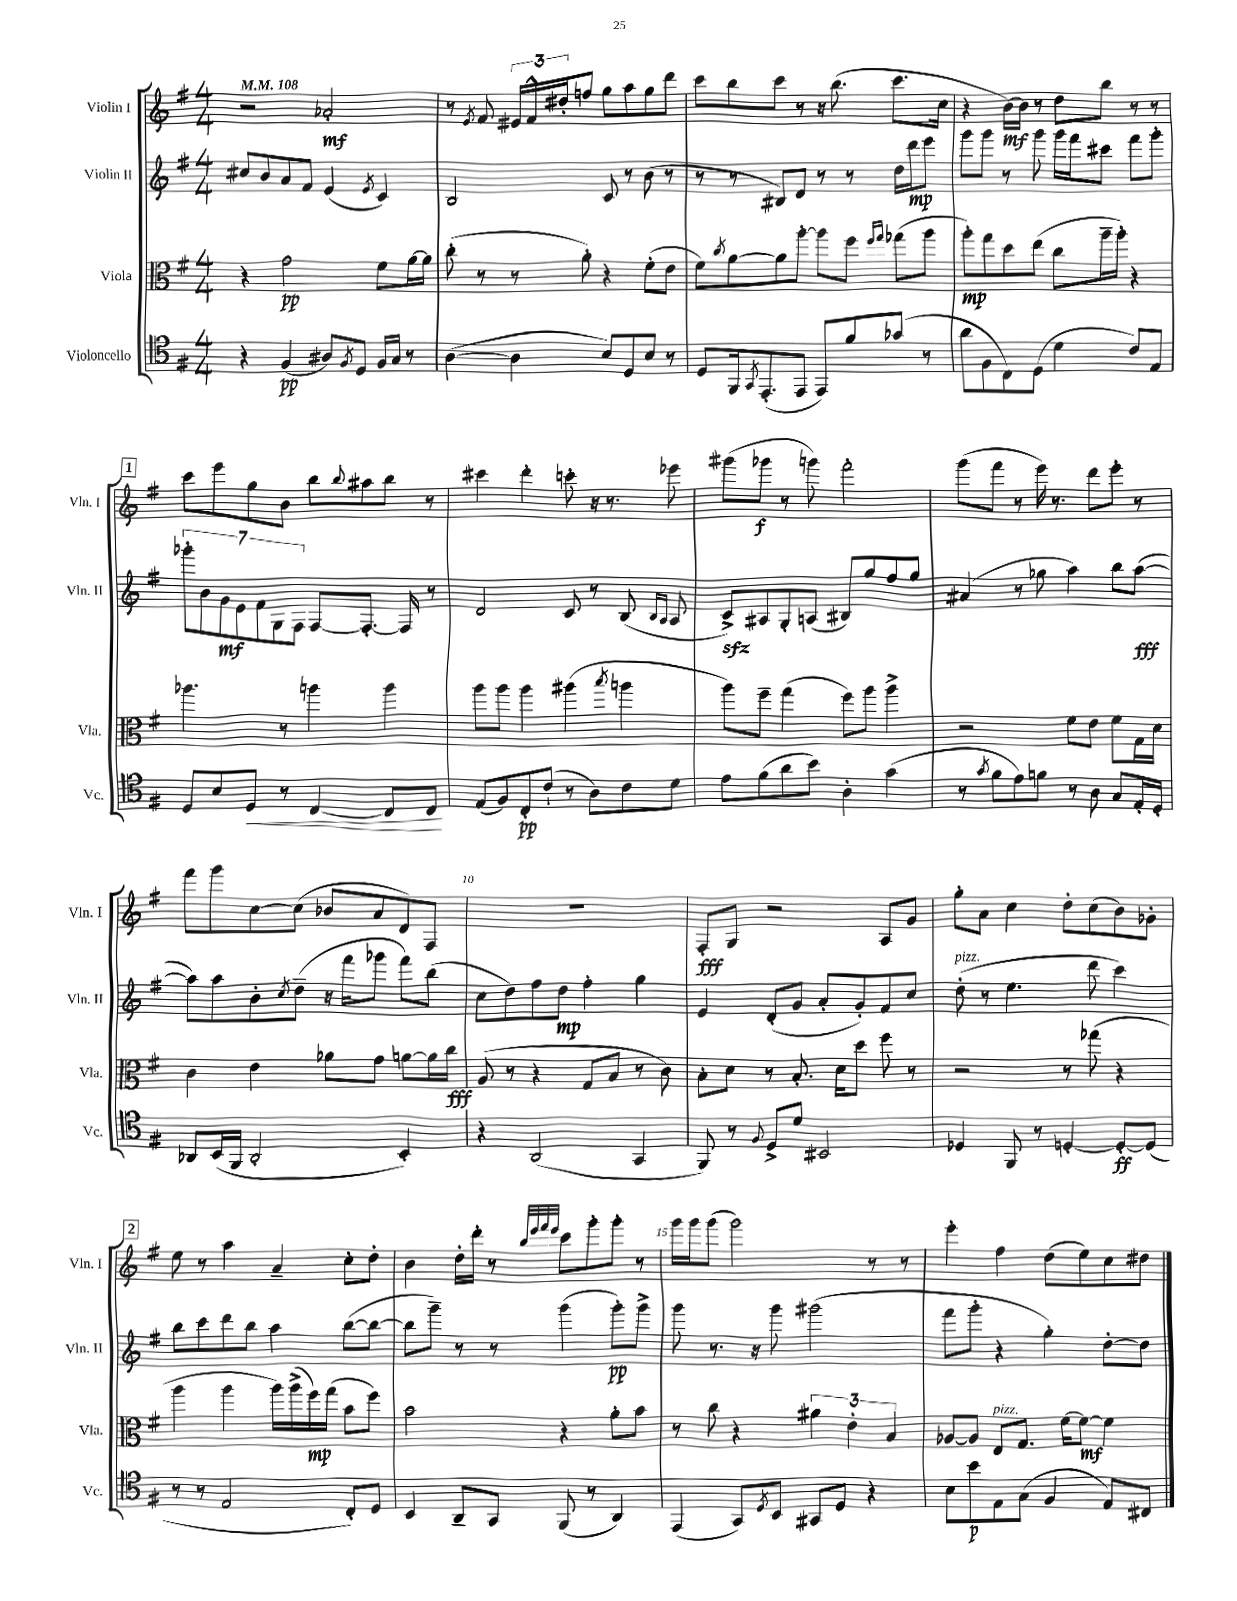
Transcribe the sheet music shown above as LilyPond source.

<<
\new StaffGroup <<
\new Staff = "s0" \with { instrumentName = "Violin I" shortInstrumentName = "Vln. I" } {
    \clef treble \key g \major \numericTimeSignature \time 4/4 \tempo 4 = 108
    r2 aes'2-.\mf |
    r8 \acciaccatura { e'8 } fis'8 \tuplet 3/2 { eis'16 fis'16-^ dis''16-. } f''8 g''8 a''8 g''8 d'''8 |
    c'''8 b''8 c'''8 r8 r16 b''8.( c'''8. c''16 |
    r4 b'16~\mf) b'16 r8 d''8 b''8 r8 r8 |
    \mark \markup { \box "1" } c'''8 e'''8 g''8 b'8 b''8 \appoggiatura { b''8 } ais''8 b''8 r8 |
    cis'''4 d'''4-. c'''8-. r16 r8. ees'''8 |
    gis'''8( ges'''8\f r8 g'''8) fis'''2-. |
    g'''8( fis'''8 r8 e'''16) r8. d'''8 e'''8-. r8 |
    fis'''8 g'''8 c''8~ c''8( bes'8 a'8 d'8) fis8 |
    R1 |
    fis8-.\fff g8 r2 a8 g'8 |
    g''8-. a'8 c''4 d''8-. c''8( b'8) ges'8-. |
    \mark \markup { \box "2" } e''8 r8 a''4 a'4-- c''8-. d''8-. |
    b'4 d''16-. d'''16-. r8 \grace { b''32 e'''32 fis'''32 e'''32 } c'''8 g'''8-. g'''8-. r8 |
    g'''16 g'''16 g'''8( g'''2) r8 r8 |
    e'''4-. fis''4 d''8( e''8) c''8 dis''8 \bar "|." |
}
\new Staff = "s1" \with { instrumentName = "Violin II" shortInstrumentName = "Vln. II" } {
    \clef treble \key g \major \numericTimeSignature \time 4/4
    cis''8 b'8 a'8 fis'8 e'4( \acciaccatura { e'8 } c'4) |
    b2 c'8 r8 b'8( r8 |
    r8 r8 bis8) d'8 r8 r8 d''16 d'''16\mp e'''8 |
    g'''8 g'''8 r8 g'''8 g'''16 fis'''16 cis'''8 fis'''8 g'''8-. |
    \mark \markup { \box "1" } \tuplet 7/4 { ges'''8-. b'8 g'8\mf e'8 fis'8 g8 fis8 } fis8~ fis8.~-. fis16 r8 |
    d'2 c'8 r8 b8( \grace { b16 a16 } a8 |
    c'8->\sfz) ais8 g8-. a8( bis8) g''8 fis''8 g''8 |
    ais'4( r8 ges''8 a''4) b''8 a''8~\fff( |
    a''8) a''8 b'8-. \acciaccatura { c''8 } d''8--( r16 fis'''16 ges'''8 fis'''8) b''8( |
    c''8 d''8) fis''8 d''8\mp fis''4-. g''4 |
    e'4 d'8-.( g'8 a'8-. g'8-.) fis'8 c''8 |
    d''8-.^\markup { \italic "pizz." }( r8 e''4. d'''8 c'''4) |
    \mark \markup { \box "2" } b''8 c'''8 d'''8 b''8 a''4 b''8~( b''8~ |
    b''8 g'''8--) r8 r8 g'''4( g'''8-.\pp) g'''8-> |
    g'''8 r8. r16 g'''8 gis'''2( |
    fis'''8 g'''8-. r4 g''4-.) d''8~-. d''8 \bar "|." |
}
\new Staff = "s2" \with { instrumentName = "Viola" shortInstrumentName = "Vla." } {
    \clef alto \key g \major \numericTimeSignature \time 4/4
    r4 g'2\pp fis'8 a'16~ a'16 |
    c''8-.( r8 r8 a'8-.) r4 fis'8-.( e'8 |
    fis'8) \acciaccatura { c''8 } a'8~ a'8 a''8~-. a''8 fis''8 \grace { fis''16 g''16 } ges''8( a''8 |
    a''8-.\mp) g''8 d''8 e''8( c''8 a''16-- a''16-.) r4 |
    \mark \markup { \box "1" } aes''4. r8 a''4 a''4 |
    a''8 a''8 a''4 ais''4( \acciaccatura { b''8 } a''4 |
    a''8) fis''8-- g''4( fis''8) a''8 a''4-> |
    r2 fis'8 e'8 fis'8 g16 d'16 |
    c'4 e'4 aes'8 g'8 a'8~ a'16 c''16\fff |
    a8( r8 r4 g8 b8 r8 c'8) |
    b8-. d'8 r8 b8.-. d'16 d''8 fis''8 r8 |
    r2 r8 ges''8( r4 |
    \mark \markup { \box "2" } a''4 a''4 a''16) a''16->( fis''16\mp) g''16( b'8 fis''8) |
    b'2 r4 a'8-. b'8 |
    r8 c''8 r4 \tuplet 3/2 { ais'4 e'4-. b4 } |
    aes8~ aes8 e8^\markup { \italic "pizz." } g8. fis'16~ fis'8~\mf fis'4 \bar "|." |
}
\new Staff = "s3" \with { instrumentName = "Violoncello" shortInstrumentName = "Vc." } {
    \clef tenor \key g \major \numericTimeSignature \time 4/4
    r4 fis4\pp( ais8) \acciaccatura { fis8 } d8 fis16 g16 r8 |
    a4~( a4 b8) d8 b8 r8 |
    d8 fis,16 \acciaccatura { g,8 } e,8.-.( e,8 e,8) fis'8 ges'8( r8 |
    a'8 fis8 c8) d8( d'4 c'8) e8 |
    \mark \markup { \box "1" } d8 b8 d8\< r8 c4~ c8 c8\! |
    e8( fis8) c8-.\pp c'8-!( r8 a8) c'8 d'8 |
    e'8 fis'8( a'8 b'8) a4-. g'4( |
    r8 \acciaccatura { g'8 } fis'8 e'8) f'8 r8 a8 g8 e16-. d16-. |
    aes,8 b,16( fis,16 aes,2-. b,4-.) |
    r4 a,2( g,4 |
    fis,8) r8 \appoggiatura { fis8 } d8-> d'8 bis,2 |
    des4 fis,8 r8 d4~-. d8~-.\ff d8( |
    \mark \markup { \box "2" } r8 r8 e2 c8-.) d8 |
    b,4 a,8-- g,8 fis,8( r8 a,4) |
    e,4( g,8) \acciaccatura { d8 } b,8 gis,8 d8 r4 |
    b8 b'8\p e8 g8( fis4 e8) cis8 \bar "|." |
}
>>
>>
\layout { \context { \Score \override BarNumber.break-visibility = ##(#f #t #t) barNumberVisibility = #(every-nth-bar-number-visible 5) } }
